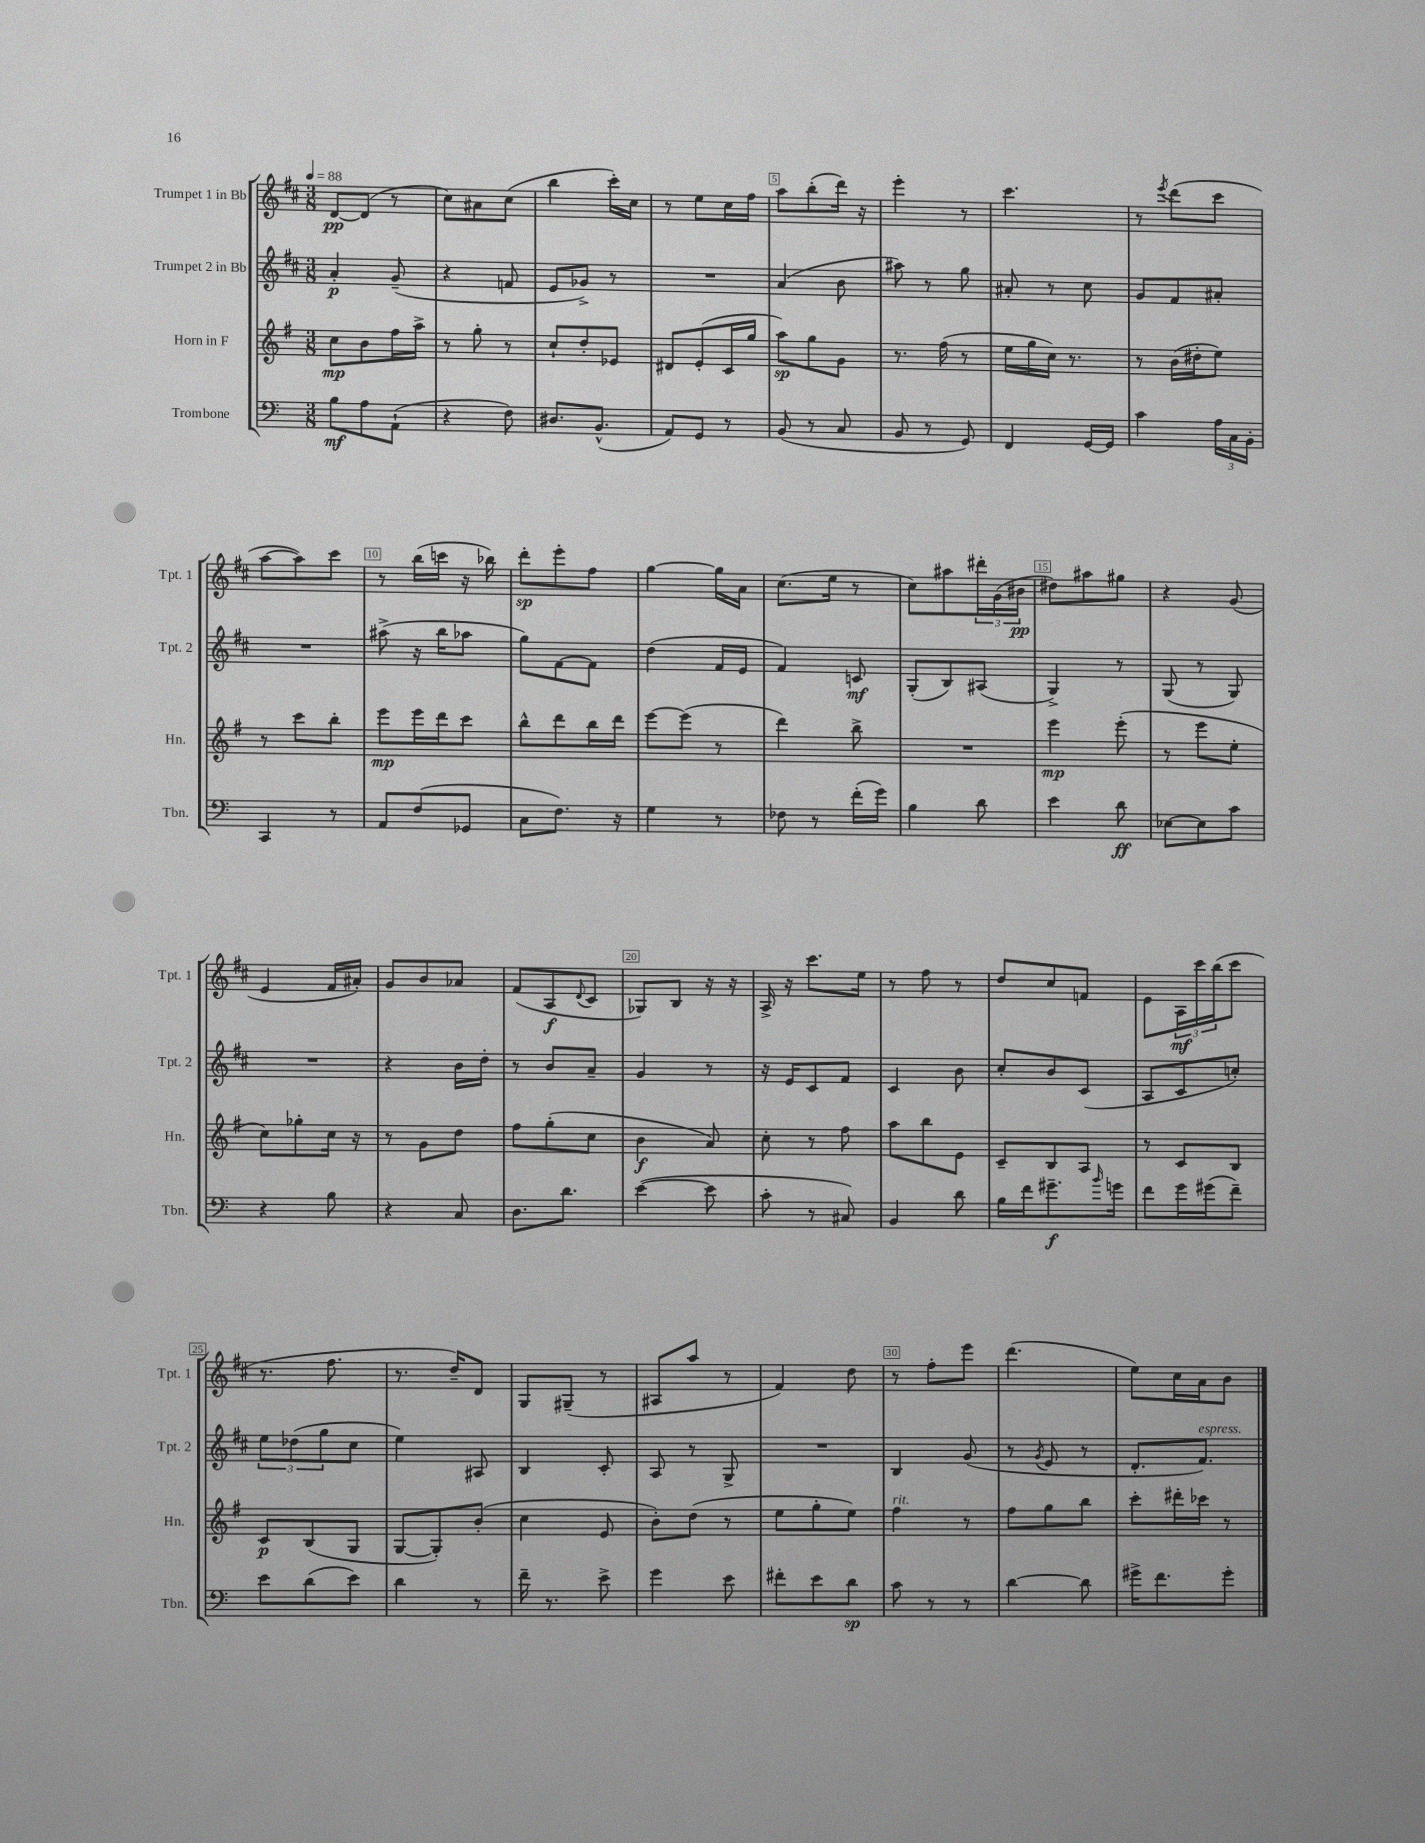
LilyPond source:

<<
\new StaffGroup <<
\new Staff = "s0" \with { instrumentName = "Trumpet 1 in Bb" shortInstrumentName = "Tpt. 1" } {
    \clef treble \key d \major \numericTimeSignature \time 3/8 \tempo 4 = 88
    d'8~\pp d'8( r8 |
    cis''8) ais'8 cis''8( |
    b''4 cis'''16-.) cis''16 |
    r8 e''8 cis''16 fis''16 |
    a''8 b''8-.( d'''16) r16 |
    e'''4-. r8 |
    cis'''4. |
    r8 \acciaccatura { e'''8 } d'''8( cis'''8 |
    a''8~ a''8) cis'''8 |
    r8 b''16( c'''16 r16 bes''16) |
    d'''8-.\sp e'''8-. fis''8 |
    g''4~ g''16 a'16 |
    cis''8.( e''16 r8 |
    cis''8) ais''8 \tuplet 3/2 { dis'''16-. g'16( bis'16\pp } |
    dis''8) ais''8 gis''8 |
    r4 g'8( |
    e'4 fis'16 ais'16-.) |
    g'8 b'8 aes'8 |
    fis'8( a8\f \appoggiatura { d'8 } cis'8 |
    ges8) b8 r16 r16 |
    a16-> r16 cis'''8. e''16 |
    r8 fis''8 r8 |
    d''8 cis''8 f'8 |
    e'8 \tuplet 3/2 { a16\mf cis'''16 b''16( } cis'''8 |
    r8. fis''8. |
    r8. d''16--) d'8 |
    g8 gis8--( r8 |
    ais8 a''8 r8 |
    fis'4) d''8 |
    r8 fis''8-. e'''8 |
    d'''4.( |
    e''8) cis''16 a'16 b'8 \bar "|." |
}
\new Staff = "s1" \with { instrumentName = "Trumpet 2 in Bb" shortInstrumentName = "Tpt. 2" } {
    \clef treble \key d \major \numericTimeSignature \time 3/8
    a'4-.\p g'8--( |
    r4 f'8 |
    e'8 ges'8->) r8 |
    R4. |
    a'4( b'8 |
    ais''8) r8 g''8 |
    ais'8-. r8 cis''8 |
    g'8 fis'8 ais'8-. |
    R4. |
    ais''8->( r16 b''16 aes''8 |
    g''8) fis'8~ fis'8 |
    d''4( fis'16 e'16 |
    fis'4) c'8\mf |
    g8-.( b8) ais8( |
    g4->) r8 |
    g8( r8 g8) |
    R4. |
    r4 b'16 d''16-. |
    r8 b'8 a'8-- |
    g'4 r8 |
    r16 e'16 cis'8 fis'8 |
    cis'4 b'8 |
    cis''8-. b'8 cis'8( |
    a8 cis'8 c''8-.) |
    \tuplet 3/2 { e''8 des''8( g''8 } cis''8 |
    e''4) ais8 |
    b4 cis'8-. |
    a8 r8 g8-> |
    R4. |
    b4 g'8( |
    r8 \acciaccatura { g'8 } e'8 r8 |
    d'8.-. fis'8.^\markup { \italic "espress." }) \bar "|." |
}
\new Staff = "s2" \with { instrumentName = "Horn in F" shortInstrumentName = "Hn." } {
    \clef treble \key g \major \numericTimeSignature \time 3/8
    c''8\mp b'8 fis''16 a''16-> |
    r8 g''8-. r8 |
    c''8-! d''8-. ees'8 |
    dis'8 e'8-.( c'16 g''16 |
    a''8\sp) g''8 g'8 |
    r8. fis''16( r8 |
    e''16 g''16 c''16) r8. |
    r8 b'16( dis''16-. e''8) |
    r8 c'''8 b''8-. |
    e'''8\mp e'''16 d'''16 c'''8 |
    b''8-^ d'''8 b''16 d'''16 |
    e'''8~ e'''8( r8 |
    d'''4) b''8-> |
    R4. |
    e'''4\mp e'''8-.( |
    r8 e'''8 e''8-. |
    c''8) ges''8-. c''16 r16 |
    r8 g'8 d''8 |
    fis''8 g''8-.( c''8 |
    b'4\f a'8) |
    c''8-. r8 fis''8 |
    a''8 b''8 e'8 |
    c'8-- b8 a8 |
    r8 c'8 b8 |
    c'8\p b8( g8 |
    g8~ g8-.) b'8-.( |
    c''4 e'8 |
    b'8-.) d''8( r8 |
    e''8 g''8-. e''8) |
    fis''4^\markup { \italic "rit." } r8 |
    fis''8 g''8 b''8 |
    c'''8-. dis'''16-. ces'''16 r8 \bar "|." |
}
\new Staff = "s3" \with { instrumentName = "Trombone" shortInstrumentName = "Tbn." } {
    \clef bass \key c \major \numericTimeSignature \time 3/8
    b8\mf a8 a,8-!( |
    r4 f8) |
    dis8. b,8.-^( |
    a,8) g,8 r8 |
    b,8( r8 c8 |
    b,8 r8 g,8) |
    f,4 g,16~ g,16 |
    c'4 \tuplet 3/2 { a16 c16 b,16-. } |
    c,4 r8 |
    a,8 f8( ges,8 |
    c8 f8.) r16 |
    g4 r8 |
    fes8 r8 f'16-.( g'16) |
    b4 d'8 |
    e'4 d'8\ff |
    ees8~ ees8 c'8 |
    r4 b8 |
    r4 c8 |
    d8. d'8. |
    e'4~( e'8 |
    c'8-. r8 cis8) |
    b,4 d'8 |
    b16 f'16 gis'8.--\f \grace { b'16 } g'16 |
    f'8 g'16 gis'16( f'8--) |
    e'8 d'8( e'8) |
    d'4 r8 |
    f'16-- r8. e'8-> |
    g'4 e'8 |
    fis'8-. e'8 d'8\sp |
    c'8 r8 r8 |
    d'4~ d'8 |
    gis'16-> f'8. gis'8-. \bar "|." |
}
>>
>>
\layout { \context { \Score \override BarNumber.break-visibility = ##(#f #t #t) barNumberVisibility = #(every-nth-bar-number-visible 5) \override BarNumber.stencil = #(make-stencil-boxer 0.1 0.3 ly:text-interface::print) } }
